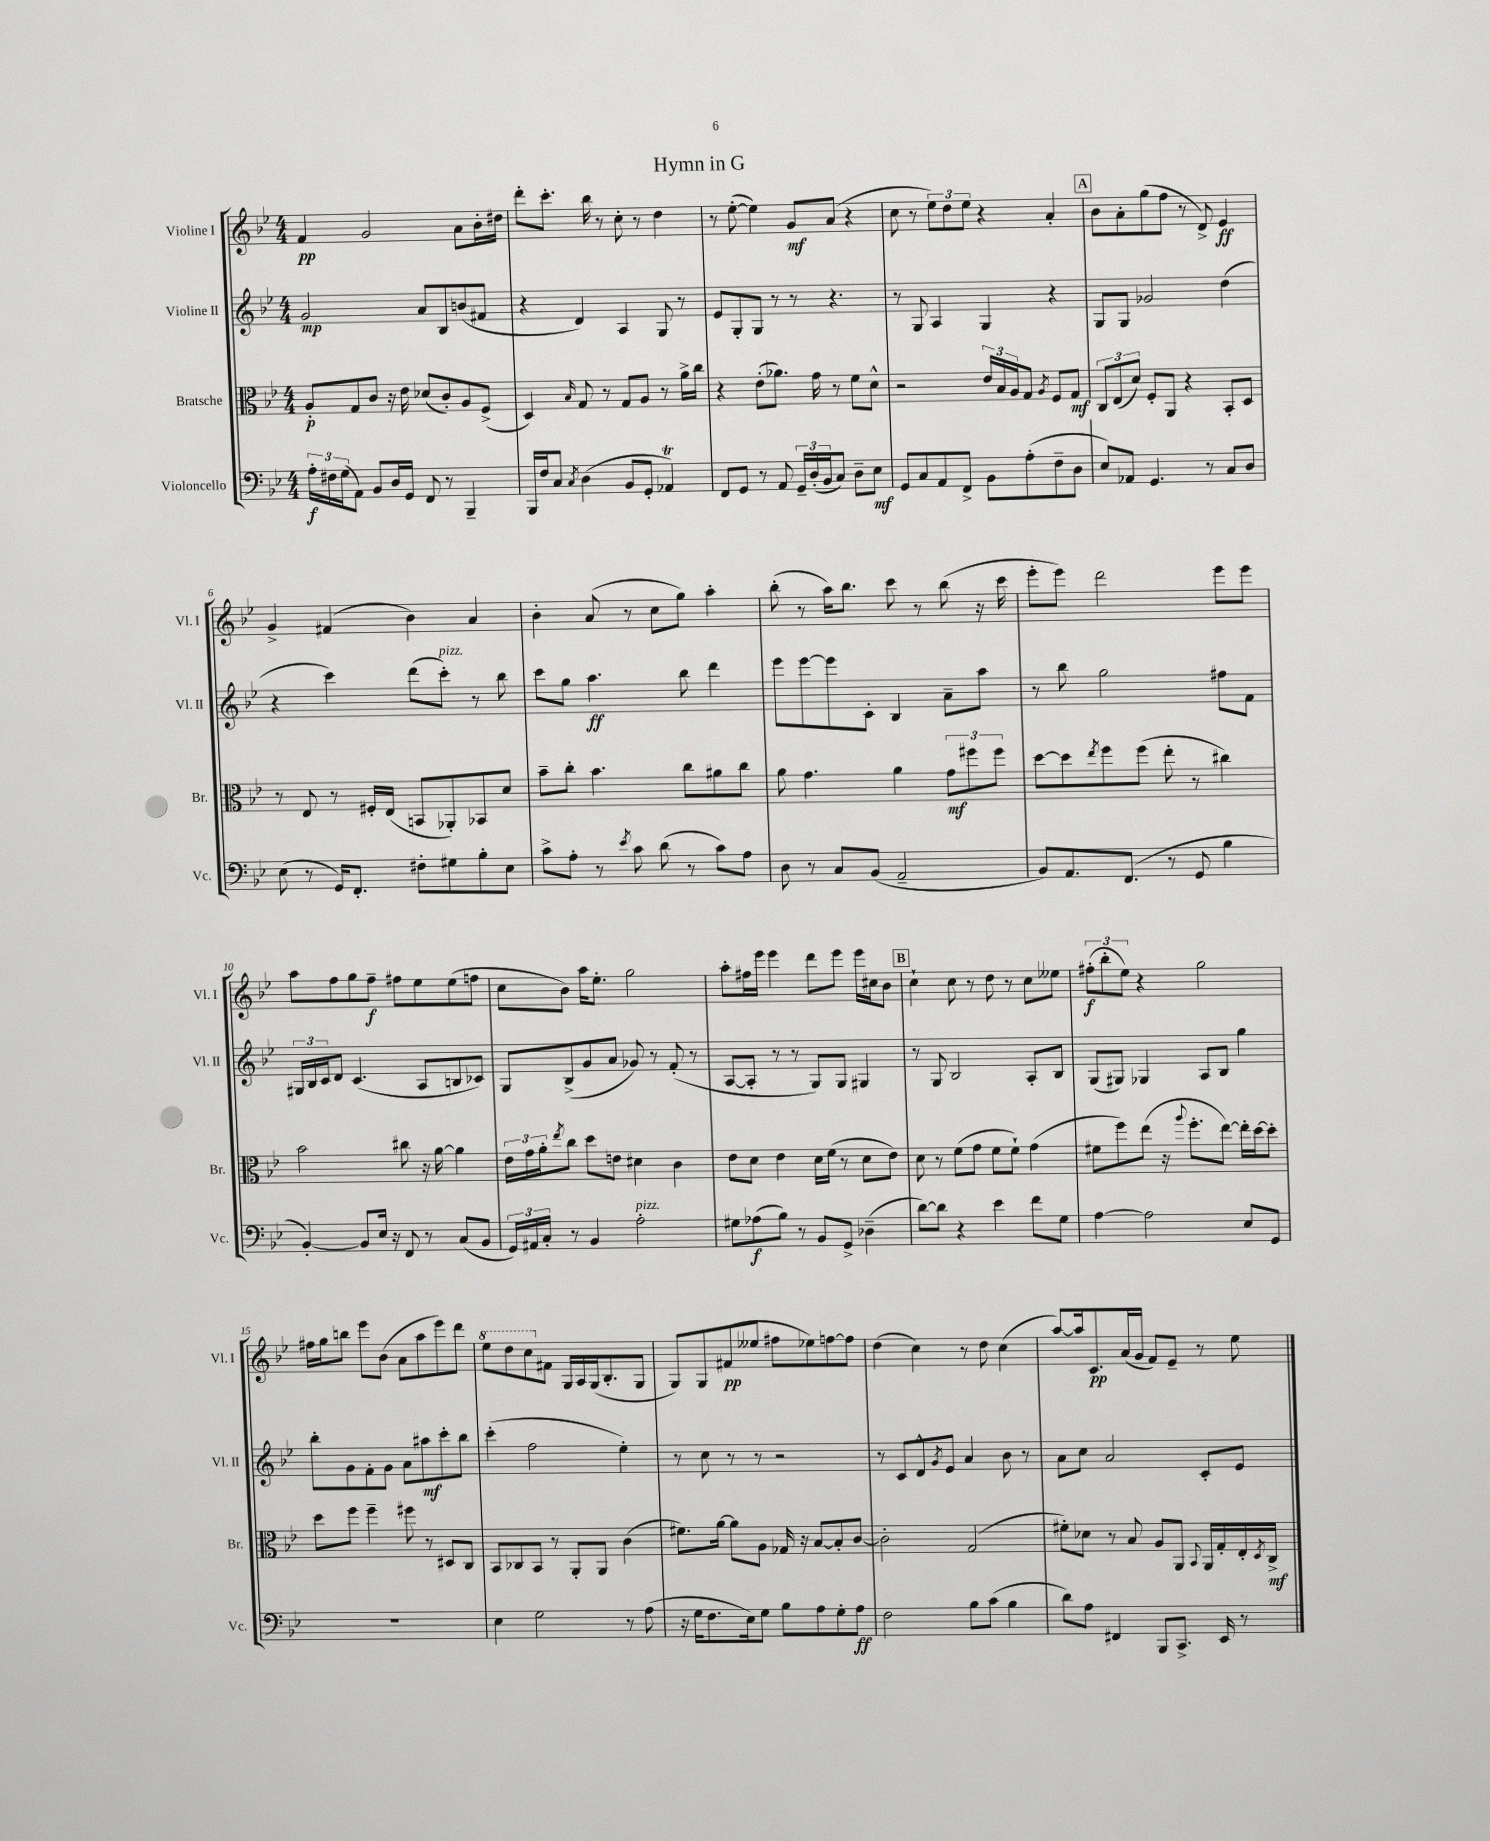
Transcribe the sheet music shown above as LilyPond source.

\header { title = "Hymn in G" }
<<
\new StaffGroup <<
\new Staff = "s0" \with { instrumentName = "Violine I" shortInstrumentName = "Vl. I" } {
    \clef treble \key bes \major \numericTimeSignature \time 4/4
    f'4\pp g'2 a'8 bes'16-. dis''16 |
    d'''8-. c'''8.-. bes''16 r8 c''8-. r8 d''4 |
    r8 ees''8~-.( ees''4) g'8\mf a'8( r4 |
    c''8 r8 \tuplet 3/2 { ees''8) d''8 ees''8 } r4 a'4-. |
    \mark \markup { \box "A" } bes'8 a'8-. g''8( f''8 r8 d'8->) ees'4\ff |
    g'4-> fis'4( bes'4) a'4 |
    bes'4-. a'8( r8 c''8 g''8) a''4-. |
    bes''8-.( r8 a''16) bes''8. c'''8 r8 bes''8( r16 c'''16 |
    ees'''8-. ees'''8) d'''2 ees'''8 ees'''8 |
    a''8 f''8 g''8 f''8--\f fis''8 ees''8 ees''8( f''8 |
    c''8 bes'8) a''16 ees''8.-. g''2 |
    a''8-. fis''16 ees'''16 ees'''4 d'''8 ees'''8 ees'''16 cis''16 bes'8 |
    \mark \markup { \box "B" } c''4-! c''8 r8 d''8 r8 c''8 eeses''8 |
    \tuplet 3/2 { fis''8-.\f( bes''8-. ees''8) } r4 g''2 |
    fis''16 g''16 b''8 ees'''8 bes'8( a'8 a''8 ees'''8) d'''8 |
    \ottava #1 ees'''8 d'''8 c'''8 \ottava #0 fis'8 g16 a16 g16( bes8.-. g8 |
    g8) g8 fis'8\pp( eeses''8 fis''8 ees''8) f''8~ f''8 |
    d''4( c''4) r8 d''8 c''4( |
    a''8~) a''16 c'8.\pp a'16( g'16 f'8) ees'8-- r8 ees''8 \bar "|." |
}
\new Staff = "s1" \with { instrumentName = "Violine II" shortInstrumentName = "Vl. II" } {
    \clef treble \key bes \major \numericTimeSignature \time 4/4
    g'2\mp a'8 bes8 b'8( fis'8 |
    r4 d'4) a4 g8 r8 |
    ees'8 g8-. g8 r8 r8 r4. |
    r8 g8 a4 g4 r4 |
    \mark \markup { \box "A" } g8 g8 ges'2 d''4( |
    r4 c'''4) d'''8( c'''8-.^\markup { \italic "pizz." }) r8 bes''8 |
    c'''8 g''8 a''4.\ff bes''8 d'''4 |
    ees'''8 ees'''8~ ees'''8 c'8-. bes4 a'8-- a''8 |
    r8 bes''8 g''2 fis''8 f'8 |
    \tuplet 3/2 { gis16 bes16 c'16 } d'8 c'4.( a8 b8 ces'8) |
    g8 bes8->( g'8 a'8 ges'8) r8 f'8-.( r8 |
    a8~ a8-. r8 r8 g8) g8 gis4 |
    \mark \markup { \box "B" } r8 g8 bes2 a8-. bes8 |
    g8( gis8) ges4 a8 bes8 g''4 |
    bes''8-. g'8 f'8-. g'8 a'8 ais''8\mf c'''8-. bes''8 |
    c'''4-.( f''2 ees''4-.) |
    r8 c''8 r8 r8 r2 |
    r8 c'8 d'8-^ \acciaccatura { g'8 } ees'8 a'4 bes'8 r8 |
    a'8 c''8 a'2 c'8-. ees'8 \bar "|." |
}
\new Staff = "s2" \with { instrumentName = "Bratsche" shortInstrumentName = "Br." } {
    \clef alto \key bes \major \numericTimeSignature \time 4/4
    a8-.\p g8 c'8 r16 ees'16 des'8( c'8-.) a8 f8->( |
    d4) \grace { bes16 } g8 r8 g8 a8 r8 a'16-> c''16 |
    r4 ees'8-.( aes'8.) g'16 r8 f'8 d'8-^ |
    r2 \tuplet 3/2 { ees'16 bes16 a16 } g8 \acciaccatura { a8 } f8 g8\mf |
    \mark \markup { \box "A" } \tuplet 3/2 { c8 ees8( d'8) } f8-. a,8 r4 bes,8-. d8 |
    r8 ees8 r8 fis16-. ees16( b,8 aes,8-.) bes,8 d'8 |
    bes'8-- c''8-. bes'4. c''8 ais'8 c''8 |
    a'8 g'4. a'4 \tuplet 3/2 { g'8\mf fis''8 fis''8 } |
    d''8~ d''8 \acciaccatura { ees''8 } f''8 f''8( ees''8-. r8 cis''4) |
    bes'2 cis''8 r16 a'16~ a'4 |
    \tuplet 3/2 { ees'16 g'16 a'16-. } \acciaccatura { ees''8 } c''8 d''8 e'8 dis'4 c'4 |
    ees'8 d'8 ees'4 d'16 f'16( r8 d'8 ees'8) |
    \mark \markup { \box "B" } d'8 r8 f'8( g'8 f'8 f'8-!) g'4( |
    fis'8 f''8) ees''8( r16 \appoggiatura { a''8 } f''8.-. ees''8~) ees''16-. d''16~ d''8-. |
    d''8 f''8 f''4-- fis''8 r8 dis8 c8 |
    bes,8 ces8 bes,8 r8 a,8-. a,8 c'4( |
    fis'8.) a'16~ a'8 a8 ges16 r16 bes8~ bes8-. c'8~ |
    c'2-. g2( |
    fis'8-.) des'8 r8 bes8 a8 a,8 \appoggiatura { bes,8 } a,16 g16-. ees16-. \acciaccatura { d8 } c16->\mf \bar "|." |
}
\new Staff = "s3" \with { instrumentName = "Violoncello" shortInstrumentName = "Vc." } {
    \clef bass \key bes \major \numericTimeSignature \time 4/4
    \tuplet 3/2 { a16-.\f fis16 g16( } a,8) bes,8 d16 g,16 f,8 r8 bes,,4-- |
    bes,,16 f16 c8 \acciaccatura { c8 } d4( bes,8 g,8-. aes,4\trill) |
    f,8 g,8 r8 a,8 \tuplet 3/2 { g,16-- d16-.( bes,16 } c8) d8-- ees8\mf |
    g,8 c8 a,8 f,8-> bes,8 a8-.( f8-- d8 |
    \mark \markup { \box "A" } ees8) aes,8 g,4. r8 c8 d8 |
    ees8( r8 g,16) f,8.-. fis8-. gis8 bes8-. ees8 |
    c'8-> a8-. r8 \acciaccatura { ees'8 } c'8 d'8( r8 c'8) a8 |
    d8 r8 c8 bes,8( a,2-- |
    bes,8) a,8. f,8.( r8 g,8 bes4 |
    bes,4~-.) bes,8 ees16 r16 f,8 r8 c8( bes,8 |
    \tuplet 3/2 { g,16) ais,16 c16-. } r8 bes,4 a2-.^\markup { \italic "pizz." } |
    gis8 aes8\f( bes8) r8 bes,8 g,8-> des4--( |
    \mark \markup { \box "B" } d'8~) d'8 r4 ees'4 f'8 g8 |
    a4~ a2 ees8 g,8 |
    R1 |
    ees4 g2 r8 a8( |
    r16 g16 f8. ees16) g8 bes8 a8 g8-. a8\ff |
    f2 bes8 c'8( bes4 |
    d'8) a8 fis,4 bes,,8 c,8.-> ees,16 r8 \bar "|." |
}
>>
>>
